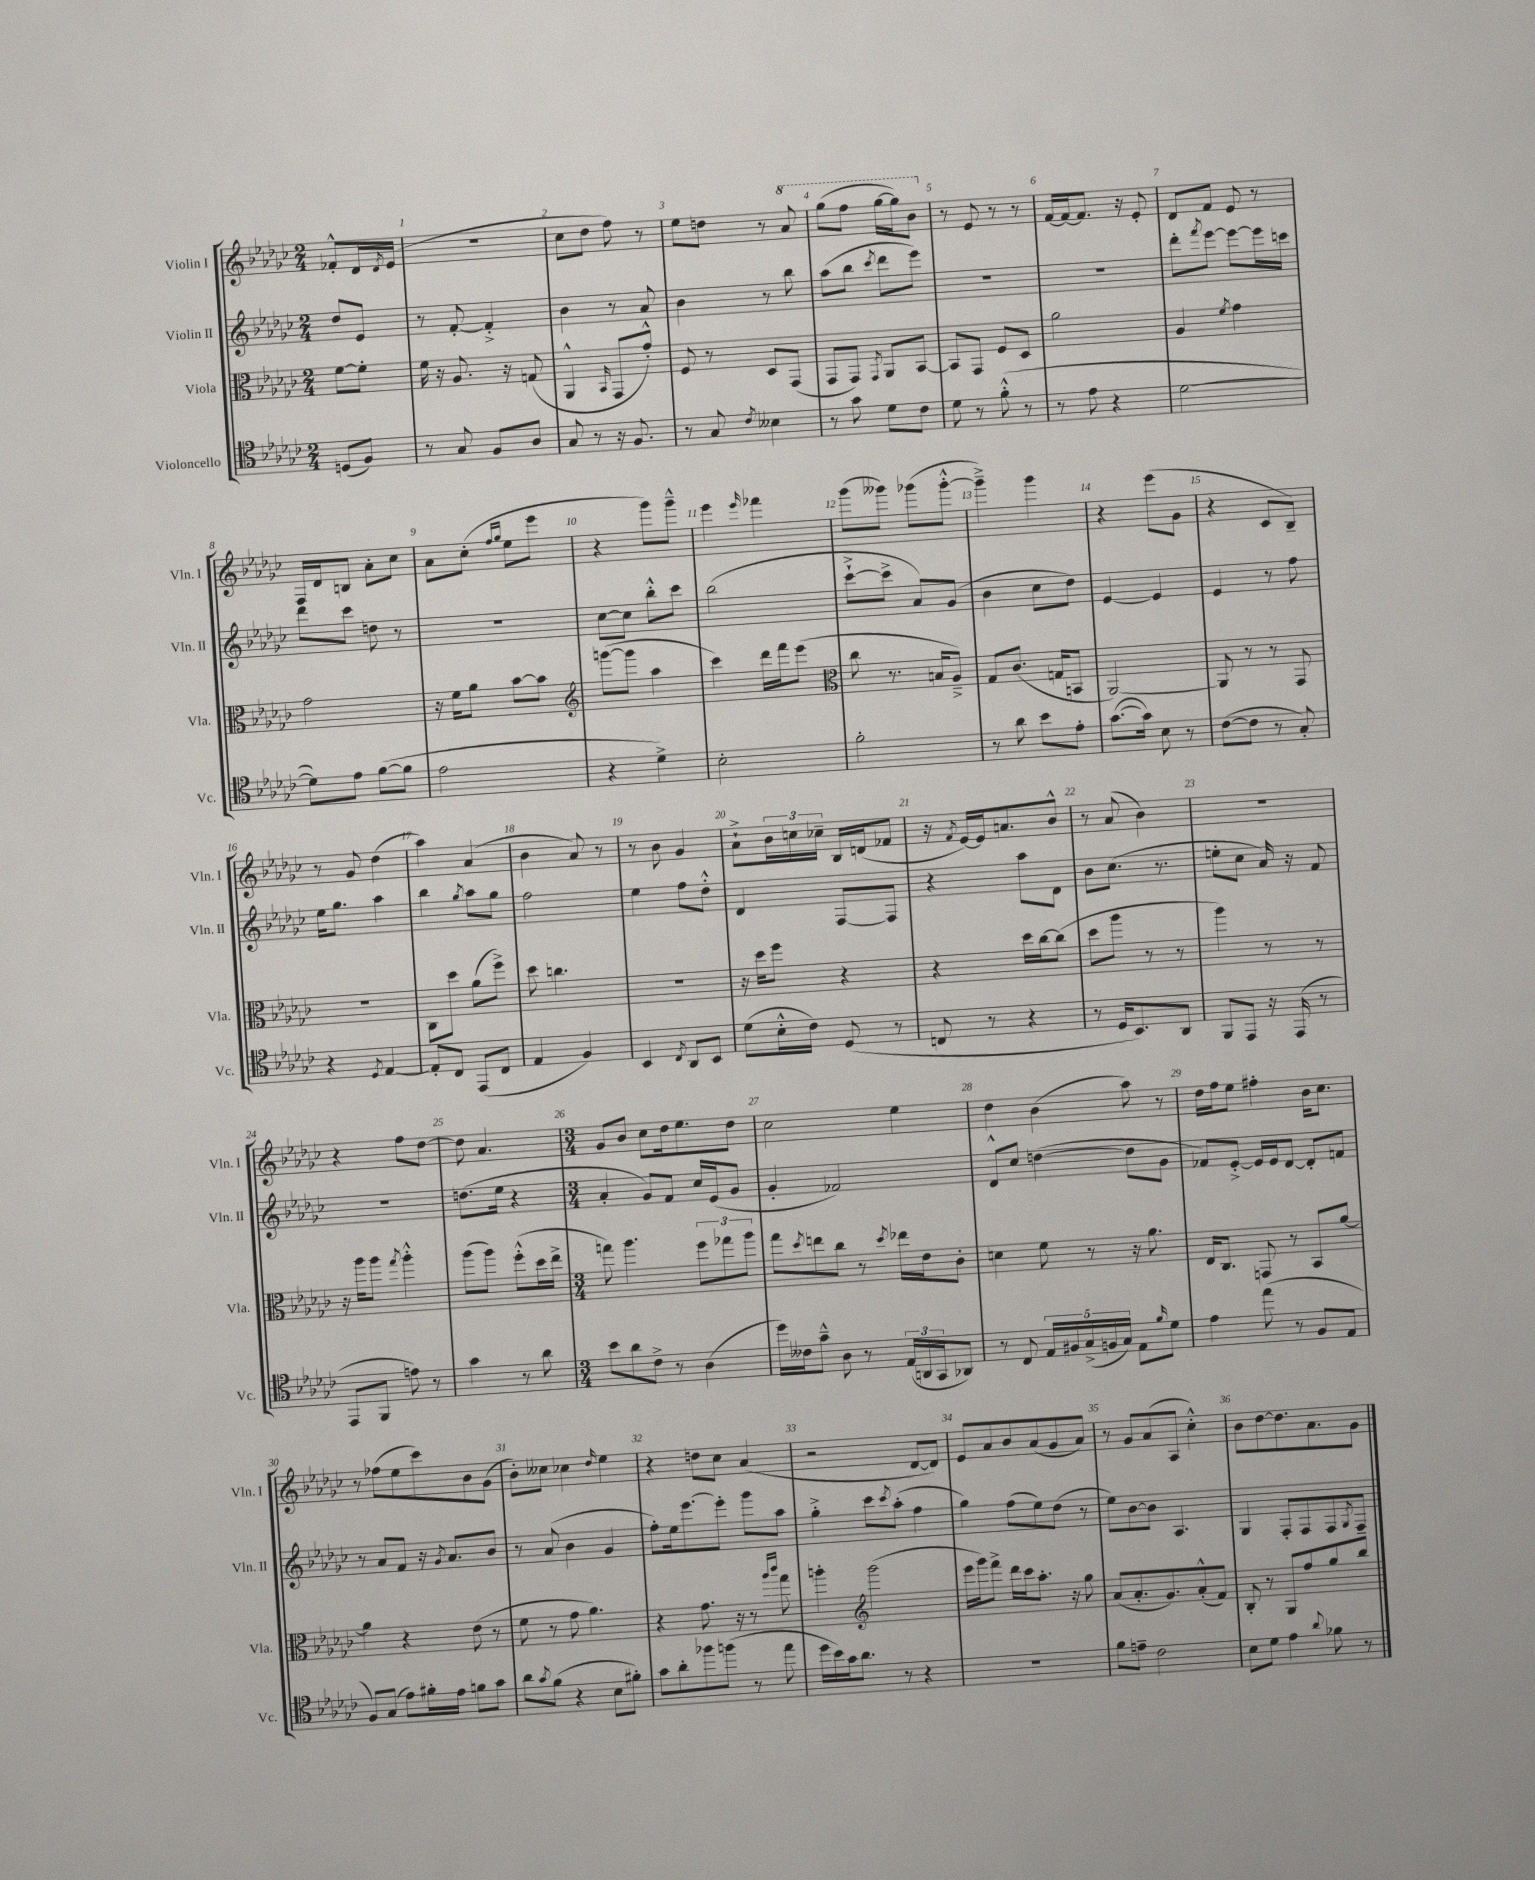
<<
\new StaffGroup <<
\new Staff = "s0" \with { instrumentName = "Violin I" shortInstrumentName = "Vln. I" } {
    \clef treble \key ges \major \numericTimeSignature \time 2/4 \partial 4
    fes'8-.-^ des'16 \acciaccatura { des'8 } ees'16( |
    r2 |
    ces''8 des''8 f''8) r8 |
    ees''8 d''8 r8 \ottava #1 aes''8 |
    ges'''8( f'''8 ges'''16~ ges'''16) bes''8 \ottava #0 |
    r8 ees'8 r8 r8 |
    f'16~ f'16~ f'8. r16 ees'8-. |
    des'8 f'8 ees'8 r8 |
    f16 des'16 b8 aes'8-. ces''8 |
    aes'8 ces''8-.( \grace { f''16 ges''16 } ees''8 ees'''8 |
    r4 ges'''8) ges'''8---^ |
    ees'''4 \grace { ees'''16 } fes'''4 |
    ges'''8( geses'''8) ges'''8( ges'''8~-.-^ |
    ges'''4--->) ges'''4 |
    r4 ees'''8( ges'8 |
    r4 ces'8 bes8--) |
    r8 ges'8 des''4( |
    aes''4) aes'4( |
    bes'4 aes'8) r8 |
    r8 bes'8 ges'4 |
    aes'8-!-> \tuplet 3/2 { bes'16 c''16 ces''16-- } bes16 d'16( fes'8 |
    r16 \acciaccatura { f'8 } ees'16~) ees'16 a'8. bes'8-^ |
    r8 aes'8( bes'4) |
    r2 |
    r4 f''8 des''8~ |
    des''8 aes'4. |
    \numericTimeSignature \time 3/4 ges'8 bes'8 ces''8 des''16 ees''8. des''8 |
    ces''2 ees''4 |
    des''4 bes'4( aes''8) r8 |
    des''16 f''16 ees''8 fis''4-. bes'16 ces''8. |
    r8 fes''8( ees''8 ces'''8) bes'8 ges'8( |
    bes'8-.) ceses''8 ces''4 \grace { des''16 } ees''4 |
    r4 d''8 ces''8 aes'4( |
    r2 des'8~ des'8) |
    ees'8 aes'8 bes'8 aes'8( ges'8 aes'8) |
    r8 ges'8 aes'8( aes8 ces''4-.-^) |
    bes'8 des''8~ des''8. aes'8. ges'8 \bar "|." |
}
\new Staff = "s1" \with { instrumentName = "Violin II" shortInstrumentName = "Vln. II" } {
    \clef treble \key ges \major \numericTimeSignature \time 2/4 \partial 4
    des''8 ees'8 |
    r8 f'8~-. f'4-.-> |
    bes'4 r8 aes'8 |
    bes'4 r8 bes''8 |
    aes''8( bes''8 \acciaccatura { ces'''8 } des'''8 ees'''8) |
    r2 |
    R2 |
    des'''8-. \acciaccatura { f'''8 } ees'''8~ ees'''8~ ees'''16 c'''16 |
    des'''8 ces'''8 d''8 r8 |
    r2 |
    ces''8~ ces''8 bes''8-.-^ ces'''8 |
    bes''2( |
    ces'''8~-!-> ces'''8-> aes'8) ges'8( |
    bes'4 ces''8 des''8) |
    ees'4~ ees'4 |
    ees'4 r8 f''8 |
    ees''16 ges''8. aes''4 |
    bes''4 \acciaccatura { ges''8 } aes''8 ges''8 |
    f''2 |
    ees''4 f''8 des''8-.-^ |
    des'4 f8~ f8 |
    r4 aes''8 des'8 |
    bes'8 ces''8.( r8. |
    e''8-. ces''8 aes'16) r16 f'8 |
    r2 |
    d''8.( ees''16 r4 |
    \numericTimeSignature \time 3/4 aes'4-. ges'8) f'8 ces''16 ees'16( ges'8 |
    ges'4-. fes'2) |
    des'8-^ ces''8 d''4~( d''8 ges'8 |
    fes'8) ees'8~-.-> ees'16 ees'16 des'8~ des'8-. f'8 |
    r8 aes'8 f'8 r16 \acciaccatura { ges'8 } aes'8. bes'8 |
    r8 aes'8( bes'4 ges'4 |
    f''8-.) ees''16 ees'''8.~ ees'''8-. ges'''8 aes''8 |
    ges''4-.-> ces'''8 \acciaccatura { ces'''8 } aes''8-.( f''4 |
    ges''4) f''8( ees''8) des''8( r8 |
    ees''8) bes'8~ bes'8 aes4. |
    ges4 f8-. f8 f8 \acciaccatura { ges8 } f8-- \bar "|." |
}
\new Staff = "s2" \with { instrumentName = "Viola" shortInstrumentName = "Vla." } {
    \clef alto \key ges \major \numericTimeSignature \time 2/4 \partial 4
    f'8~ f'8-. |
    f'16 r16 aes8. r16 g8( |
    aes,4-^ \grace { bes,16 } ges,8 ges'8-.-^) |
    f8 r8 des8 ges,8( |
    ges,8 ges,8) \acciaccatura { ges,8 } aes,8 bes,8~ |
    bes,8 ges,8 f8 des8 |
    aes'2 |
    aes4 \acciaccatura { f'8 } ges'4 |
    ges'2 |
    r16 f'16 aes'8 bes'8~ bes'8 |
    \clef treble g'''8~( g'''8 aes''4 |
    ces'''4) des'''16 f'''16 ees'''8( |
    \clef alto ces''8 r8. b16 aes8--->) |
    ges8 ces'8.( g16 b,8 |
    aes,2~) |
    aes,8 r8 r8 ges,8 |
    R2 |
    ces8 des''8 aes'8( f''8->) |
    des''8 c''4. |
    r2 |
    r16 des''16 f''8 r4 |
    r4 des''16 ces''16~ ces''8( |
    des''8 aes''8 r8 r8 |
    aes''4) r8 r8 |
    r16 aes''16 aes''8 \acciaccatura { ges''8 } aes''4-.-^ |
    aes''8( aes''8) f''8-.-^( des''16 ees''16-> |
    \numericTimeSignature \time 3/4 g''8) aes''4. \tuplet 3/2 { f''8 ges''8 aes''8 } |
    ges''8 \acciaccatura { des''8 } e''8 ces''8 r8 \acciaccatura { des''8 } ees''16 ees'16 ces'8-. |
    d'4 f'8 r8 r16 aes'8. |
    ees16 ces8. g,8 r8 bes,8 aes'8~ |
    aes'4 r4 ees'8( r8 |
    f'8 r8 ges'8 aes'4.) |
    r4 ges'8. r16 r8 \grace { aes''16 ces'''16 } ges''8 |
    a''4-. \clef treble ges'''2( |
    ees'''16 ges'''16) f'''8-> des'''16 ces'''16 aes''8.-. r16 ges''8 |
    aes'8( aes'8.-. ges'8.) aes'8-.-^( f'8) |
    bes8-. r8 ges8 f''8 ges''8 bes''8 \bar "|." |
}
\new Staff = "s3" \with { instrumentName = "Violoncello" shortInstrumentName = "Vc." } {
    \clef tenor \key ges \major \numericTimeSignature \time 2/4 \partial 4
    d8( f8) |
    r8 ges8 f8 aes8 |
    ges8 r8 r16 f8. |
    r8 ges8 \acciaccatura { ces'8 } beses4 |
    r8 ges'8 des'8 ces'8 |
    des'8 r8 f'8-.-^( r8 |
    r8 ees'8 r4 |
    des'2~ |
    des'8) ees'8 f'8~( f'8 |
    ees'2 |
    r4 des'4->) |
    bes2-. |
    f'2-. |
    r8 aes'8 bes'8 ees'8-. |
    ges'8.~( ges'16) bes8 r8 |
    ces'8~( ces'8 r8 ges8-.) |
    r4 \acciaccatura { des8 } ees4~ |
    ees8-. ces8 ees,8( ces8 |
    ees4 f4) |
    bes,4 \acciaccatura { ces8 } aes,8 bes,8 |
    des'8( bes16-.-^ ces'16) des8( r8 |
    c8 r8 r4 |
    r8 des16 bes,8.) aes,8 |
    f,8 ees,8 r16 ees,16( r8 |
    ees,8 f,8 e'8) r8 |
    ges'4 r8 aes'8 |
    \numericTimeSignature \time 3/4 bes'8 aes'8 ces'8-> r8 aes4( |
    des''16) ceses'16 ges'8---^ aes8 r8 \tuplet 3/2 { ees16( a,16 ges,16 } aes,8) |
    r8 ces8 \tuplet 5/4 { ees16 fis16 ges16->( f16 ges16) } ees8 \grace { f'16 } des'8 |
    ees'4 ees''8( r8 f8 ees8 |
    f8) ges8( ees'8) fis'16-. ees'16 f'8 ges'8 |
    aes'8 \acciaccatura { ges'8 } f'8( r4 bes8 fis'8-.) |
    ges'8 aes'8-. fes''8 f''8( r8 ees''8 |
    des''16 bes'16) ges'16 aes'8. r8 r4 |
    R2. |
    f'8 e'8-- ces'2 |
    bes8 des'8 ees'4 \appoggiatura { aes'8 } fes'8 r8 \bar "|." |
}
>>
>>
\layout { \context { \Score \override BarNumber.break-visibility = ##(#f #t #t) barNumberVisibility = #all-bar-numbers-visible } }
